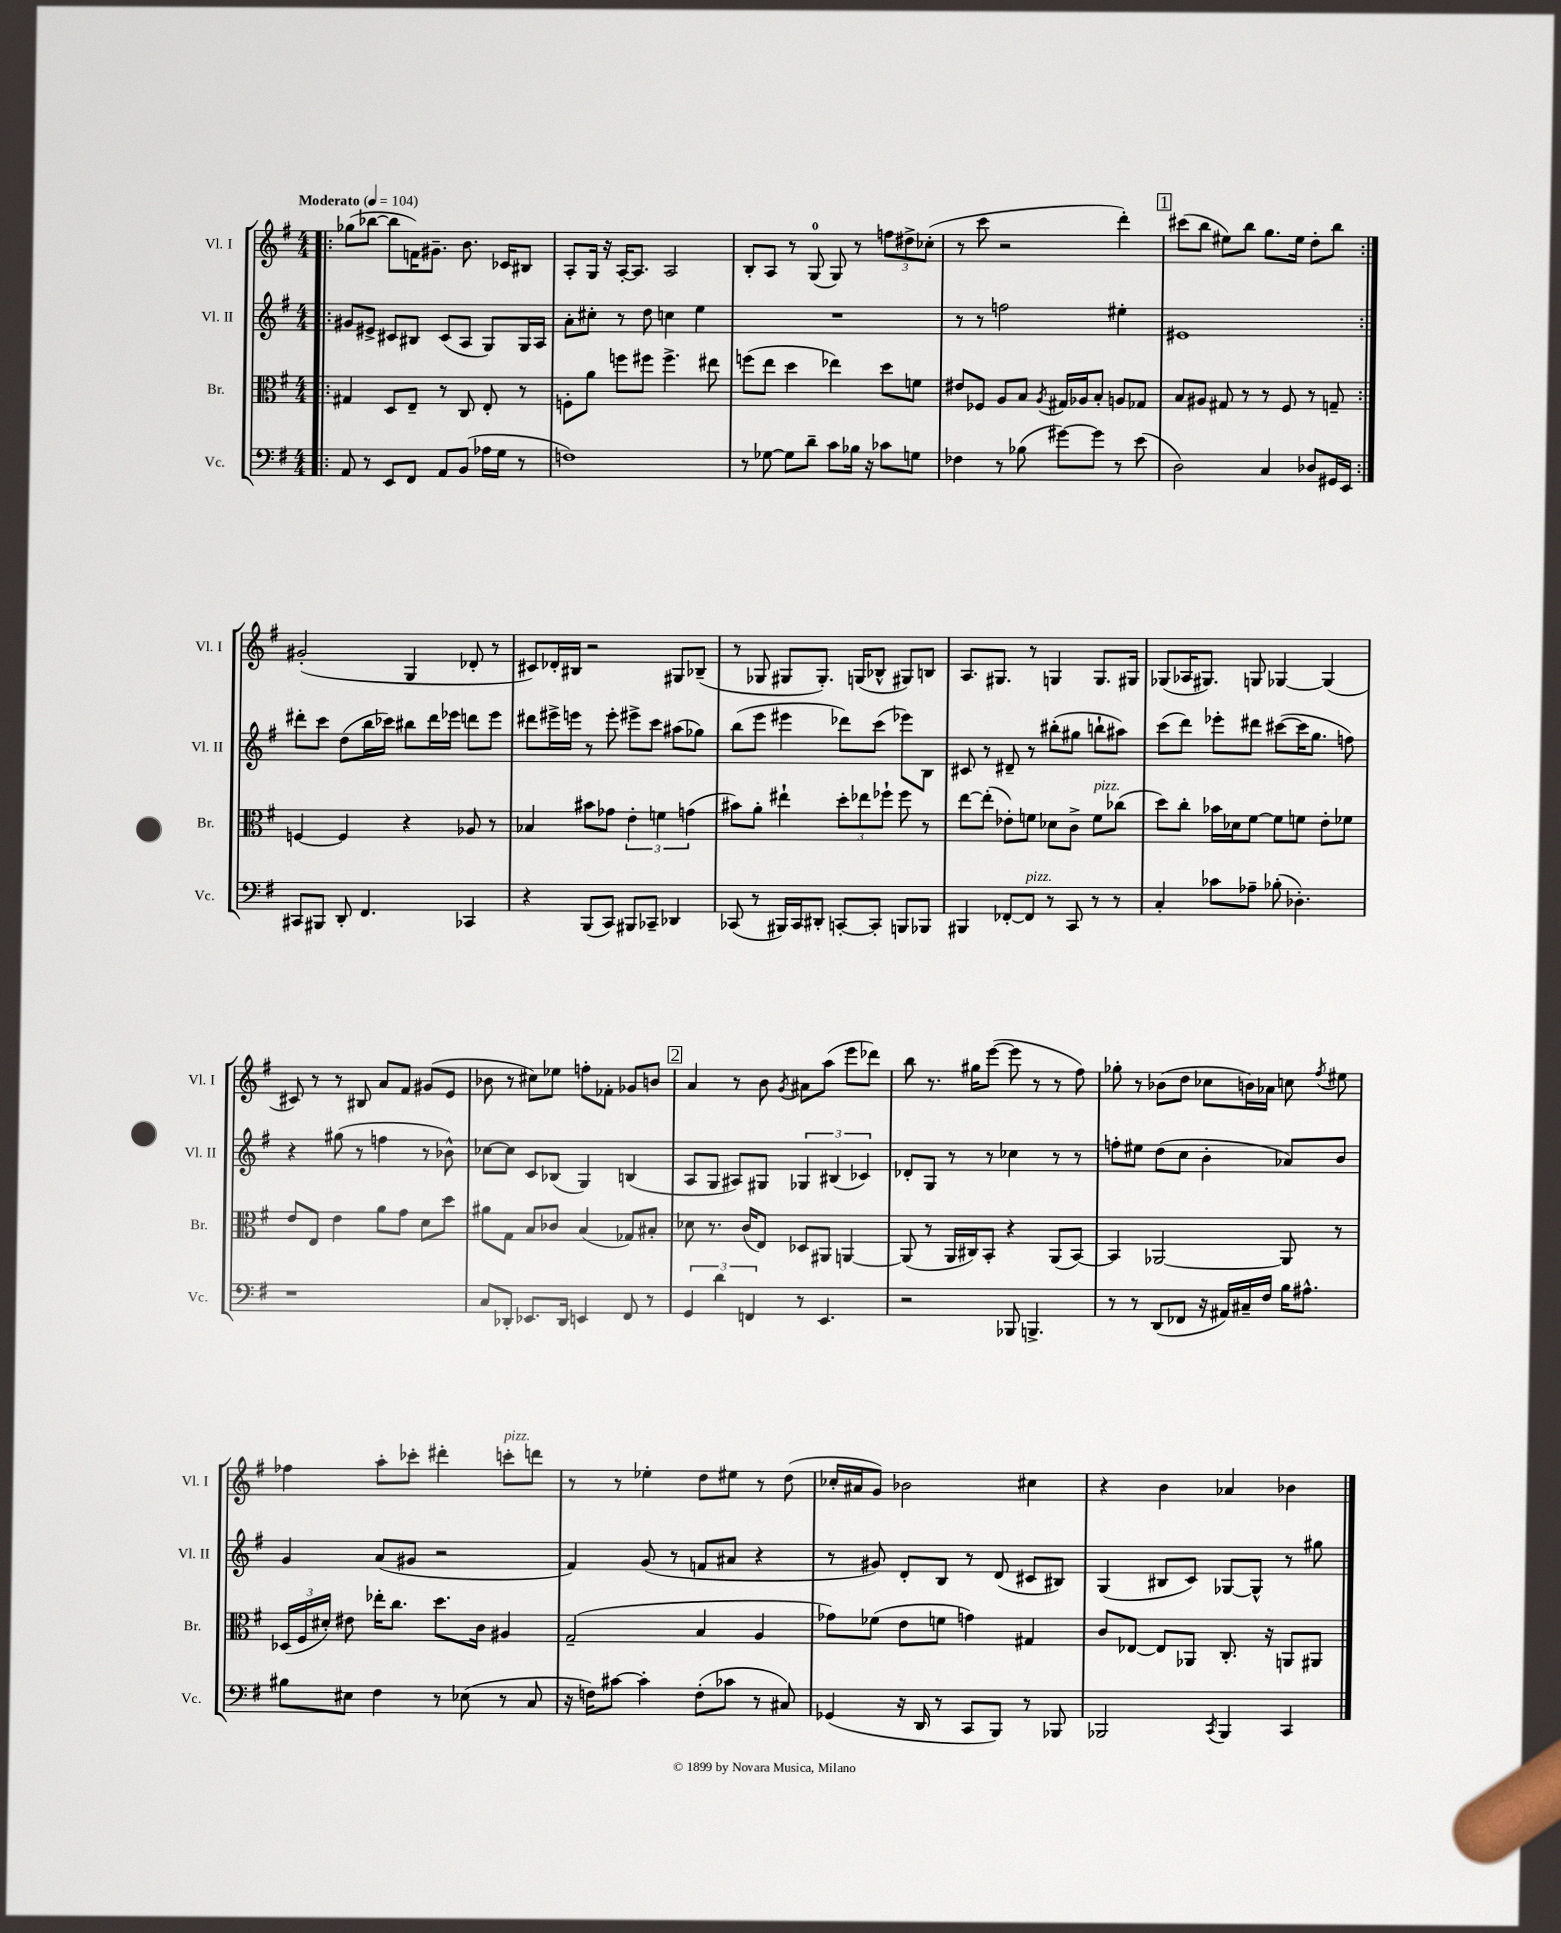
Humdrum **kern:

**kern	**kern	**kern	**kern
*staff4	*staff3	*staff2	*staff1
*clefF4	*clefC3	*clefG2	*clefG2
*k[f#]	*k[f#]	*k[f#]	*k[f#]
*M4/4	*M4/4	*M4/4	*M4/4
*MM104	*MM104	*MM104	*MM104
=!|:	=!|:	=!|:	=!|:
8AA	4G#	8g#	(8gg-
8r	.	8e#^	[8bb-
8EE	8D	8c#	8bb-]
8FF#	8E~	8B#	16f)
.	.	.	8.g#~
8AA	8r	(8c#	.
(8BB	8C	8A	8.b
16A-	8E'	8G)	.
16G	.	.	16c-
8r	8r	16G	8B#
.	.	16A	.
=	=	=	=
1F)	8F'	8a'	8A'
.	8a	8cc#'	16G
.	.	.	16r
.	8ff	8r	[16A'
.	.	.	8.A]
.	8ff#	8dd	.
.	4.ff#^	4cc	2A
.	.	4ee	.
.	8ee#	.	.
=	=	=	=
8r	(8ff	1r	8B'
[8G-	8ee	.	8A
8G-]	4dd	.	8r
8d~	.	.	(8G
8c	4ee-)	.	8G)
16B-	.	.	8r
16r	.	.	.
8c-	8dd	.	12ff
.	.	.	12dd#^
8G	8f	.	.
.	.	.	(12cc-'
=	=	=	=
4F-	8e#	8r	8r
.	8F-	8r	8ccc
8r	8A	2ff	2r
(8B-	8B	.	.
.	8qA	.	.
[8g#)	16G#	.	.
.	16A-	.	.
8g#]	8B'	.	.
8r	8A	4ee#'	4ddd')
(8e	8G-	.	.
=	=	=	=
2D)	8B	1e#	(8ccc#
.	8A#	.	8bb
.	8G#	.	8ee#)
.	8r	.	8bb
4C	8r	.	8.gg
.	8F#	.	.
.	.	.	16ee#
8D-	8r	.	8dd'
16GG#	8G~	.	8bb
16EE	.	.	.
=:|!	=:|!	=:|!	=:|!
8CC#	[4F	8ddd#'	(2g#'
8BBB#	.	8ccc	.
8DD'	4F]	(8dd	.
4.FF#	.	16bb	.
.	.	16ccc-)	.
.	4r	8bb#	4G
.	.	16ddd#	.
.	.	16eee-	.
4CC-	8A-	8ddd	8d-'
.	8r	8eee-	8r
=	=	=	=
4r	4B-	8ddd#	8c#)
.	.	16eee#^	16d-'
.	.	16eee	16B#
(8BBB	8b#	8r	2r
8CC)	8g-	8eee'	.
8BBB#	6e'	8eee#^	.
8CC-~	.	8ccc	.
.	6f	.	.
4DD-	.	(8aa#	8G#
.	(6g	.	.
.	.	8gg-)	(8B-~
=	=	=	=
(8CC-	8b#)	(8bb	8r
8r	8a'	8eee	8G-
16BBB#)	4ee#`	4eee#	8G#
16CC-	.	.	.
8DD#'	.	.	8.G#')
[8CC'	12dd'	8ddd-)	.
.	.	.	(16G
.	12ee-	.	.
8CC']	.	(8ccc	8B-^^
.	12ff-`	.	.
8BBB	8ff-	8eee-)	8G#)
8BBB-	8r	8B	8B
=	=	=	=
4BBB#	[8ee	8c#	8.A
.	(8ee']	8r	.
.	.	.	8.G#
[8FF-'	8e-')	8d#~	.
8FF-]	8f	8r	8r
8r	8d-	(8bb#'	4G
8CC	8c^	8gg#	.
8r	8f	8bb`	8.G
8r	(8cc-	8aa#)	.
.	.	.	16G#
=	=	=	=
4C'	8dd)	(8ccc	(8G-
.	8cc'	8ddd)	16A-
.	.	.	8.G#)
8c-	16b-	8eee-'	.
.	16d-	.	.
8A-~	[8f#	8ddd#	8G
(8B-'	8f#]	([8ccc#	[4G-
4.D-')	8f	16ccc#]	.
.	.	8.gg	.
.	8e'	.	(4G-]
.	8f-	8ff)	.
=	=	=	=
1r	8e	4r	8c#)
.	8E	.	8r
.	4e	(8gg#	8r
.	.	8r	8B#
.	8a	4ff	8a
.	8g	.	8f#
.	8d	8r	(8g#
.	8dd	8b-^^)	8e
=	=	=	=
8C	8a#	[8cc-	8b-
8DD-'	8G	8cc-]	8r
8.EE-	8B	8c	8cc#)
.	8c-	(8B-	8ee-
16DD-	.	.	.
4EE	(4B	4G)	8ff'
.	.	.	8f-'
8FF#	8G-)	(4B	8g-
8r	8B#'	.	8b
=	=	=	=
6GG	8d-	8A	4a
.	8.r	8G	.
6d	.	.	.
.	.	8A#)	8r
.	(16c	.	.
6FF	.	.	.
.	8E)	8G#	8b
.	.	.	8qg
8r	8D-	6G-	8a#
4.EE	8AA#	.	(8aa
.	.	(6B#	.
.	[4AA	.	8eee
.	.	6c-)	.
.	.	.	8ddd-)
=	=	=	=
2r	(8AA]	8d-'	8bb
.	8r	8G	8.r
.	16AA	8r	.
.	16C#)	.	16gg#
.	8BB'	8r	([8eee
8BBB-	4r	4cc-	8eee]
4.BBB^	.	.	8r
.	(8AA	8r	8r
.	[8BB)	8r	8ff#)
=	=	=	=
8r	4BB]	8ff'	8gg-'
8r	.	8ee#	8r
(8DD	[2AA-	(8dd	(8b-
8FF-	.	8cc	8dd
16r	.	4b'	8cc-
16AA#)	.	.	.
16C#~	.	.	16b)
16F#	.	.	16a-
16B	8AA-]	8a-)	8cc
8.A#^^	.	.	.
.	.	.	8qff#
.	8r	8b	8ee#
=	=	=	=
8B#	(24D-	4g	4ff-
.	24F#	.	.
.	24d#')	.	.
8E#	8e#	.	.
4F#	16ee-'	(8a	8aa'
.	8.cc	.	.
.	.	8g#	8ccc-'
8r	8.dd	2r	4ddd#'
(8E-	.	.	.
.	16c	.	.
8r	4A#	.	8ccc'
8C	.	.	8ddd
=	=	=	=
16r	(2G~	4f#)	8r
16F)	.	.	.
[8c#	.	.	8r
4c#']	.	(8g	4ee-'
.	.	8r	.
(8F'	4B	8f	8dd
8c-	.	8a#	8ee#
8r	4A	4r	8r
8C#)	.	.	(8dd
=	=	=	=
(4GG-	8g-)	8r	16cc-'
.	.	.	16a#
.	(8f-	8g#)	8g)
16r	8e	8d'	2b-
16DD	.	.	.
8r	8f	8B	.
8CC	4g)	8r	.
8BBB)	.	(8d	.
8r	4G#	8c#	4cc#
8BBB-	.	8B#)	.
=	=	=	=
2BBB-	8c	(4G	4r
.	[8E-	.	.
.	8E-]	8B#	4b
.	8AA-	8c)	.
8qCC	.	.	.
4BBB-	8.C'	[8G-	4a-
.	.	8G-^^]	.
.	16r	.	.
4CC	8AA	8r	4b-
.	8AA#	8gg#	.
==	==	==	==
*-	*-	*-	*-
